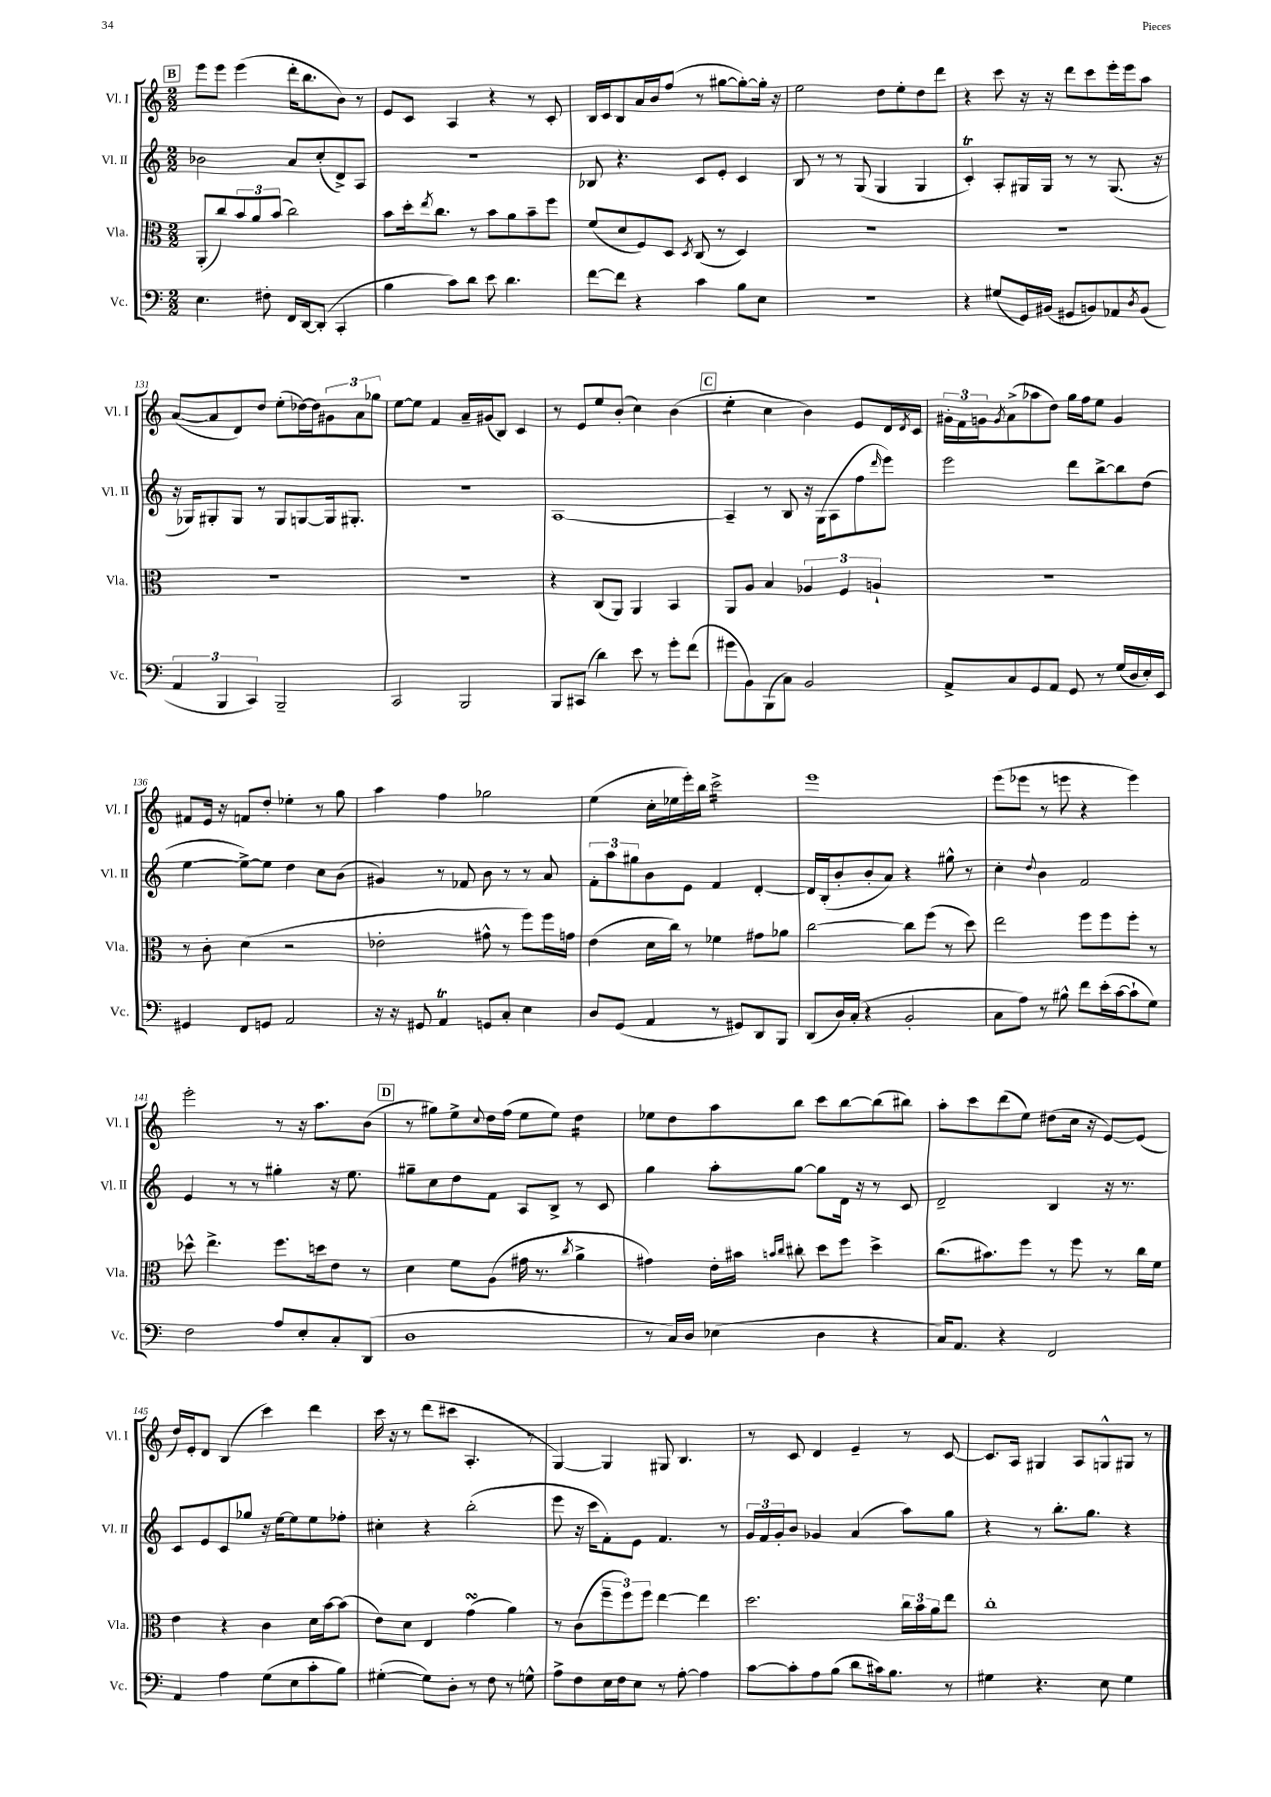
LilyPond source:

<<
\new StaffGroup <<
\new Staff = "s0" \with { instrumentName = "Vl. I" shortInstrumentName = "Vl. I" } {
    \clef treble \key c \major \numericTimeSignature \time 2/2
    \mark \markup { \box "B" } e'''8 e'''8 e'''4( d'''16-. b''8. b'8) r8 |
    e'8 c'8 a4 r4 r8 c'8-. |
    b16 c'16 b8 a'16 b'16 f''8( r8 gis''8~ gis''8~-.) gis''16-. r16 |
    e''2 d''8 e''8-. d''8 d'''8 |
    r4 c'''8 r16 r16 d'''8 c'''8 e'''16-. e'''16 a''8 |
    a'8~( a'8 d'8) d''8 e''8-.( des''16~) des''16 \tuplet 3/2 { gis'8 a'8 ges''8 } |
    e''8~ e''8 f'4 a'16-- gis'16( b8) c'4 |
    r8 e'8 e''8 b'8-.( c''4) b'4( |
    \mark \markup { \box "C" } e''4:8-. c''4 b'4) e'8 d'16 \acciaccatura { d'8 } c'16 |
    \tuplet 3/2 { gis'16-. f'16 g'16 } \acciaccatura { g'8 } a'8->( aes''8 d''8) g''16 f''16 e''8 g'4 |
    fis'8 e'16 r16 f'8 d''8-. ees''4-. r8 g''8 |
    a''4 f''4 ges''2 |
    e''4( c''16-. ees''16 e'''16-.) b''16 c'''2:16-> |
    e'''1 |
    e'''8( ees'''8 r8 e'''8 r4 e'''4) |
    e'''2-. r8 r16 a''8. b'8( |
    \mark \markup { \box "D" } r8 gis''8) e''8-> \appoggiatura { c''8 } d''16 f''16( e''8 e''8) d''4:16 |
    ees''8 d''8 a''8 b''8 c'''8 b''8~ b''8( bis''8) |
    a''8-. c'''8 d'''8( e''8) dis''8( c''16 r16 e'8~) e'8( |
    d''16) e'16-. d'8 b4( c'''4) d'''4 |
    c'''16 r16 r8 d'''8( cis'''8 a4.-. r8 |
    g4~) g4 gis8 b4. |
    r8 c'8 d'4 e'4-- r8 c'8~ |
    c'8. a16 gis4 a8 g8-^ gis8 r8 \bar "|." |
}
\new Staff = "s1" \with { instrumentName = "Vl. II" shortInstrumentName = "Vl. II" } {
    \clef treble \key c \major \numericTimeSignature \time 2/2
    \mark \markup { \box "B" } bes'2 a'8 c''8-.( d'8->) a8 |
    R1 |
    bes8 r4. c'8 e'8-. c'4 |
    b8 r8 r8 g8( g4 g4 |
    c'4-.\trill) a8-. gis16 gis16 r8 r8 gis8.( r16 |
    r16 ges16) gis8-. gis8 r8 gis8 g8~ g16 gis8.-. |
    R1 |
    a1~ |
    \mark \markup { \box "C" } a4-- r8 b8 r16 g16( a8 f''8 \grace { d'''16 } e'''8) |
    e'''2 d'''8 b''8~-> b''8 d''8( |
    e''4~ e''8~->) e''8 d''4 c''8 b'8( |
    gis'4) r8 fes'8 b'8 r8 r8 a'8 |
    \tuplet 3/2 { f'8-. a''8 gis''8 } b'8 e'8 f'4 d'4~-. |
    d'16 b16-.( b'8-. b'8-. a'8) r4 gis''8-^ r8 |
    c''4-. \appoggiatura { d''8 } b'4 f'2 |
    e'4 r8 r8 gis''4-. r16 e''8. |
    \mark \markup { \box "D" } gis''8-- c''8 d''8 f'8 a8 b8-> r8 c'8 |
    g''4 a''8-. g''8~ g''8 d'16 r16 r8 c'8 |
    d'2-- b4 r16 r8. |
    c'8 e'8 c'8 ges''8 r16 e''16~ e''8 e''8 fes''8-. |
    cis''4-. r4 b''2-.( |
    e'''8 r16 c'''16 f'8-.) e'8 f'4. r8 |
    \tuplet 3/2 { g'16 f'16 g'16-. } b'8 ges'4 a'4( a''8) g''8 |
    r4 r8 b''8.-. g''8. r4 \bar "|." |
}
\new Staff = "s2" \with { instrumentName = "Vla." shortInstrumentName = "Vla." } {
    \clef alto \key c \major \numericTimeSignature \time 2/2
    \mark \markup { \box "B" } a,8-.( c''8) \tuplet 3/2 { b'8 a'8 b'8( } c''2) |
    b'8 d''16-. \acciaccatura { e''8 } c''8. r8 b'8 a'8 b'8-- f''8 |
    f'8( d'8 f8) d8 \acciaccatura { d8 } c8( r8 d4) |
    R1 |
    R1 |
    R1 |
    R1 |
    r4 c8( a,8) a,4 b,4 |
    \mark \markup { \box "C" } a,8 a8 b4 \tuplet 3/2 { aes4 f4 a4-! } |
    R1 |
    r8 c'8-. d'4( r2 |
    ees'2-. gis'8-^ r8 f''8) f''16 g'16 |
    e'4( d'16 c''16) r8 fes'4 gis'8 aes'8 |
    c''2~ c''8 f''8( r8 d''8) |
    e''2 f''8 f''8 f''8-. r8 |
    des''8-^ e''4.-> f''8. d''16 e'8 r8 |
    \mark \markup { \box "D" } d'4 f'8 a8( gis'16 r8. \acciaccatura { c''8 } a'4-> |
    gis'4) e'16-. bis'16 \grace { b'16 c''16 } cis''8-. d''8 f''8 d''4-> |
    c''8.( bis'8.) f''8 r8 f''8 r8 c''16 f'16 |
    e'4 r4 c'4 d'16 b'16~ b'8( |
    e'8) d'8 e4 g'4\turn( a'4) |
    r8 c'8( \tuplet 3/2 { f''8-- f''8) f''8 } e''4~ e''4 |
    d''2. \tuplet 3/2 { c''16 b'16 a'16 } e''8 |
    c''1-. \bar "|." |
}
\new Staff = "s3" \with { instrumentName = "Vc." shortInstrumentName = "Vc." } {
    \clef bass \key c \major \numericTimeSignature \time 2/2
    \mark \markup { \box "B" } e4. fis8-. f,16 d,16~ d,8-.( c,4-. |
    b4 c'8) d'8 e'8 d'4. |
    f'8~ f'8 r4 c'4 b8 e8 |
    r1 |
    r4 gis8( g,16) bis,16( gis,8 b,8) aes,8 \acciaccatura { d8 } b,8( |
    \tuplet 3/2 { a,4 b,,4 c,4) } b,,2-- |
    c,2 b,,2 |
    b,,8 cis,8( d'4) e'8 r8 g'8-. f'8( |
    \mark \markup { \box "C" } gis'8 b,8) b,,8( c8) b,2 |
    a,8-> c8 g,8 a,8 g,8 r8 g16( d16 e16-.) e,16 |
    gis,4 f,8 g,8 a,2 |
    r16 r16 gis,8 a,4\trill g,8 c8-. e4 |
    d8 g,8( a,4 r8 gis,8) d,8 b,,8 |
    d,8( d16) c16-.( r4 b,2-. |
    c8 a8) r8 bis8-^ f'8 e'16-.( c'16~ c'8-! g8) |
    f2 a8 e8-. c8-. d,8( |
    \mark \markup { \box "D" } d1 |
    r8 c16) d16 ees4( d4 r4 |
    c16) a,8. r4 f,2 |
    a,4 a4 g8( e8 c'8-. b8) |
    gis4~-.( gis8) d8-. r8 f8 r8 g8-^ |
    a8-> f8 e16 f16 e8 r8 a8~-. a4 |
    c'8~ c'8-. a8 b8( d'8 cis'16) b8. r8 |
    gis4 r4. e8 gis4 \bar "|." |
}
>>
>>
\layout { \context { \Score currentBarNumber = #126 } }
